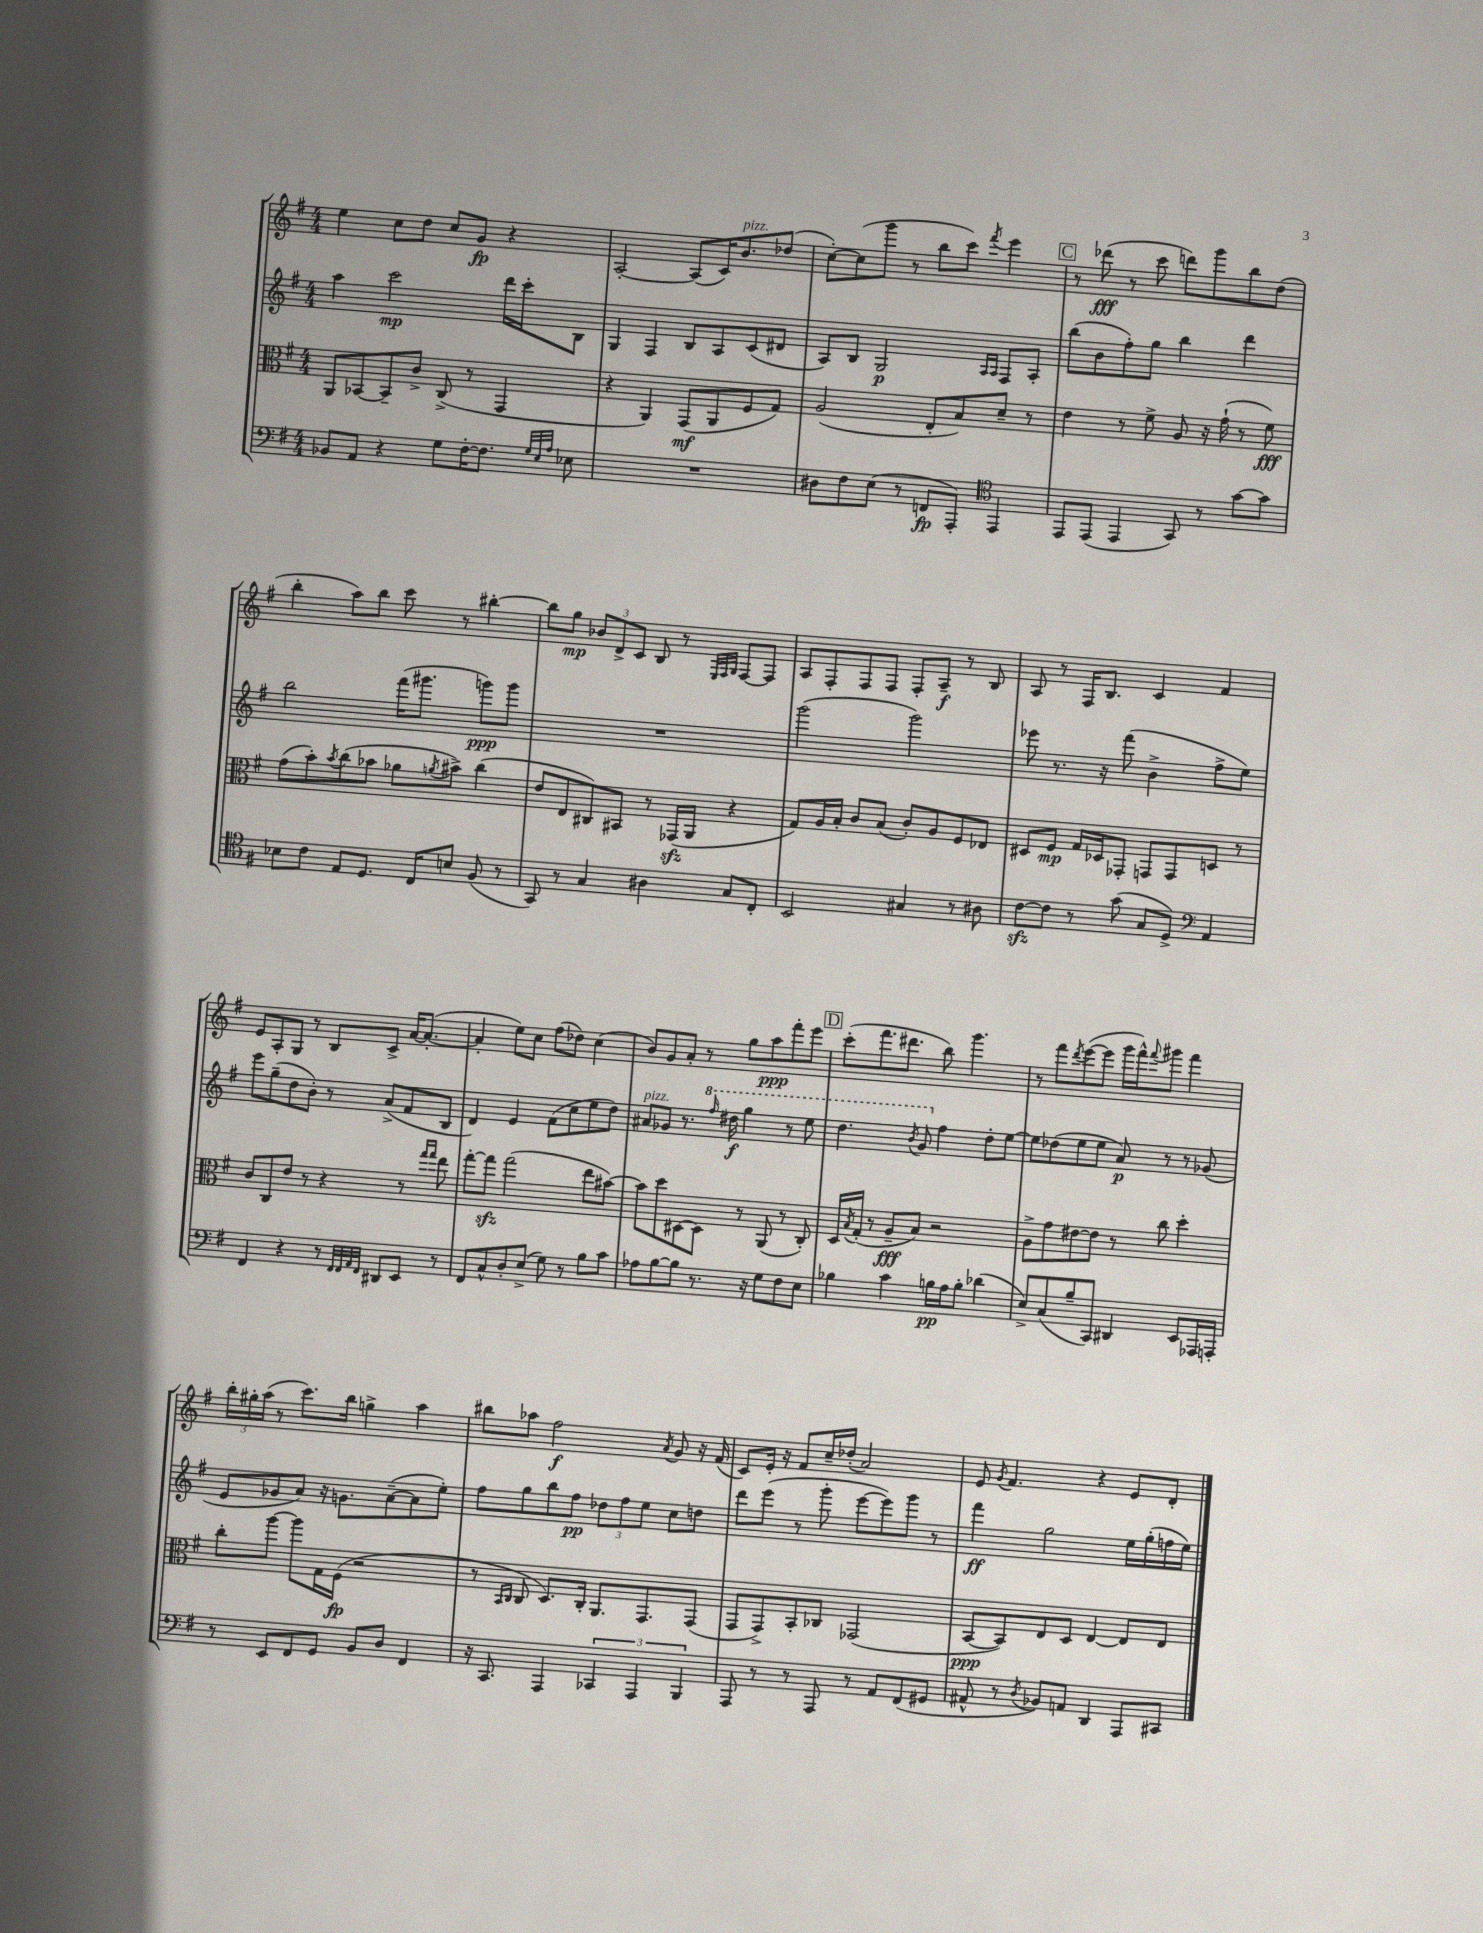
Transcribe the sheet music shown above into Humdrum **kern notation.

**kern	**kern	**kern	**kern
*staff4	*staff3	*staff2	*staff1
*clefF4	*clefC3	*clefG2	*clefG2
*k[f#]	*k[f#]	*k[f#]	*k[f#]
*M4/4	*M4/4	*M4/4	*M4/4
8BB-	8AA	4aa	4ee
8AA	[8BB-	.	.
4r	8BB-~]	2ccc	8cc
.	8c^	.	8dd
8G	(8C^	.	8cc
[16F#'	8r	.	8g
8.F#]	.	.	.
.	4GG	16ddd	4r
.	.	16ccc'	.
32qqG	.	.	.
32qqE	.	.	.
32qqA	.	.	.
8E-	.	8B	.
=	=	=	=
1r	4r	4G	[2A'
.	4AA)	4F#	.
.	(8GG	8B	(8A]
.	8AA	8A	16c)
.	.	.	8.b
.	8F#	(8c	.
.	8G)	8d#	(8dd-
=	=	=	=
8D#	(2A	8A)	[8cc')
8F#	.	8B	(8cc]
(8E	.	2G	8ggg
8r	.	.	8r
8FF	8E'	.	8bb
8AAA')	8B)	.	8ccc)
*clefC4	*	*	*
.	.	16qqA	.
.	.	16qqA	8qfff#
4EE	8d~	8F#	4eee
.	8r	8A'	.
=	=	=	=
8EE	4e	(8bb	8r
(8EE	.	8b	(8ddd-
4EE	8r	8ff#')	8r
.	8f#^	8gg	8ccc
8GG)	8A	4bb	8ddd)
8r	16r	.	8ggg
.	(16g`	.	.
[8g	8r	4ddd	8bb
8g]	8f#)	.	(8dd
=	=	=	=
8B-	(8g	2bb	4bb'
8c	8b')	.	.
.	8qb	.	.
8E	(8cc	.	8aa)
8.D	8b-	.	8bb
.	8a-	(16fff#	8ccc
16C	.	8.ggg#	.
.	8qa	.	.
8B	8b#^)	.	8r
(8F#	(4cc	8ggg)	[4bb#'
8r	.	8ggg	.
=	=	=	=
8GG)	8e	1r	8bb#]
8r	8E	.	8gg
4G	8C#)	.	12b-
.	.	.	12d^
.	8BB#	.	.
.	.	.	12c
4A#	8r	.	8B
.	(16GG-	.	8r
.	16AA	.	.
.	.	.	32qqE
.	.	.	32qqF#
.	.	.	32qqG
8G	4r	.	[8F#
8C'	.	.	8F#]
=	=	=	=
2BB	8G)	(2ggg	8A
.	16A	.	8F#'
.	16B'	.	.
.	8c	.	8F#
.	(8B	.	8F#
4G#	8c')	2ggg)	8F#'
.	8A	.	8A~
8r	8F#	.	8r
8A#	8E-	.	8B
=	=	=	=
[8c	8D#	8eee-	8A
8c]	8F#	8.r	8r
8r	16G	.	16F#
.	16D-	16r	8.B
(8g	8GG-'	(8fff#	.
8G	8GG	4b^	4c
8D^)	8GG	.	.
*clefF4	*	*	*
4AA	8D	8ff#^	4f#
.	8r	8ee)	.
=	=	=	=
4FF#	8c	8eee	8e
.	8C	(8gg~	8A'
4r	8e	8dd	8G
.	8r	8b')	8r
8r	4r	8r	8B
32qqFF#	.	.	.
32qqFF#	.	.	.
32qqAA	.	.	.
32qqFF#	.	.	.
8DD#	.	(8a^	8c^
8EE	8r	8f#	[16a
.	.	.	(8.a'_
.	16qqgg	.	.
.	16qqgg	.	.
8r	8ee	8B	.
=	=	=	=
8FF#	[8gg'	4d)	4a']
8C^^	8gg]	.	.
8D'	(2gg	4e	8ee)
(8E^	.	.	8cc
8G)	.	(8f#	(8ff#
8r	.	8cc	8dd-)
8B	8ee	8ee	(4cc
8c	[8b#)	8dd)	.
=	=	=	=
8A-	8b#]	8a#	8b)
[8B	8dd	8g-	8g
8B]	[8D#	8.r	8a'
8.r	8D#]	.	8r
.	.	16qqfff#	.
.	.	16ddd#	.
.	8r	4ggg	8gg
16r	.	.	.
8G	(8AA	.	8aa
8F#	8r	8r	8fff#'
8E	8C')	8eee	8eee
=	=	=	=
4B-	16D	4.ddd	(8ccc'
.	8qB	.	.
.	(16G'	.	.
.	8r	.	8.fff#
4c	8A~	.	.
.	.	.	8.ddd#
.	.	8qbb	.
.	8B)	8gg	.
16B	2r	4ff#	8bb)
16A	.	.	.
8B'	.	.	4.ggg
(4d-	.	8dd'	.
.	.	[8ee	.
=	=	=	=
8E^)	8A^	8ee]	8r
(8C	8g	(8dd-	8fff#
.	.	.	8qddd
8B~	[8e#	8ee	([8eee
8CC)	8e#]	8ee	8eee]
4DD#	8r	8a)	16ggg
.	.	.	16fff#^^)
.	.	.	8qqfff#
.	8cc	8r	8ggg#
8EE	4dd'	8r	4fff#
16AAA-	.	(8g-	.
16AAA'	.	.	.
=	=	=	=
8r	8cc'	8e	24bb'
.	.	.	24gg#'
.	.	.	(24aa
8EE	[8aa	8g-	8r
8FF#	8aa]	8a)	8.ccc)
8GG	16G	16r	.
.	(16F#	8.g	16bb
8BB	2r	.	4gg^
8D	.	([8a~	.
4FF#	.	8a]	4aa
.	.	8ee')	.
=	=	=	=
16r	8r	8ff#	8bb#
8.CC	.	.	.
.	16qqBB	.	.
.	16qqC	.	.
.	8C	8gg	8aa-
4AAA	8.D)	8bb	2ff#
.	.	8ff#	.
.	16C'	.	.
6CC-	8.AA	12dd-	.
.	.	12ff#	.
6AAA	.	12ee	.
.	8.GG	.	.
.	.	.	8qa
.	.	8cc	8g
6BBB	.	.	.
.	(8GG	8dd	16r
.	.	.	(16f#
=	=	=	=
8AAA	8GG	8ddd	8c)
8r	8GG^)	(8eee	16e'
.	.	.	16r
8r	8BB'	8r	8f#
8AAA	8C-	8ggg'	16cc~
.	.	.	(16dd-'
8r	(2GG-	[8eee	2a)
8AA	.	8eee])	.
(8FF#	.	8ggg	.
8GG#	.	8r	.
=	=	=	=
8AA#^^	[8BB	4fff#	8e
.	.	.	8qg
8r	8BB])	.	4.f#
8qD	.	.	.
8BB-)	8E	2gg	.
8AA	8D	.	.
4DD	[4E	.	4r
8AAA	8E]	16ee	8e
.	.	(16gg'	.
8CC#	8E	16ff	8d'
.	.	16ee)	.
==	==	==	==
*-	*-	*-	*-
